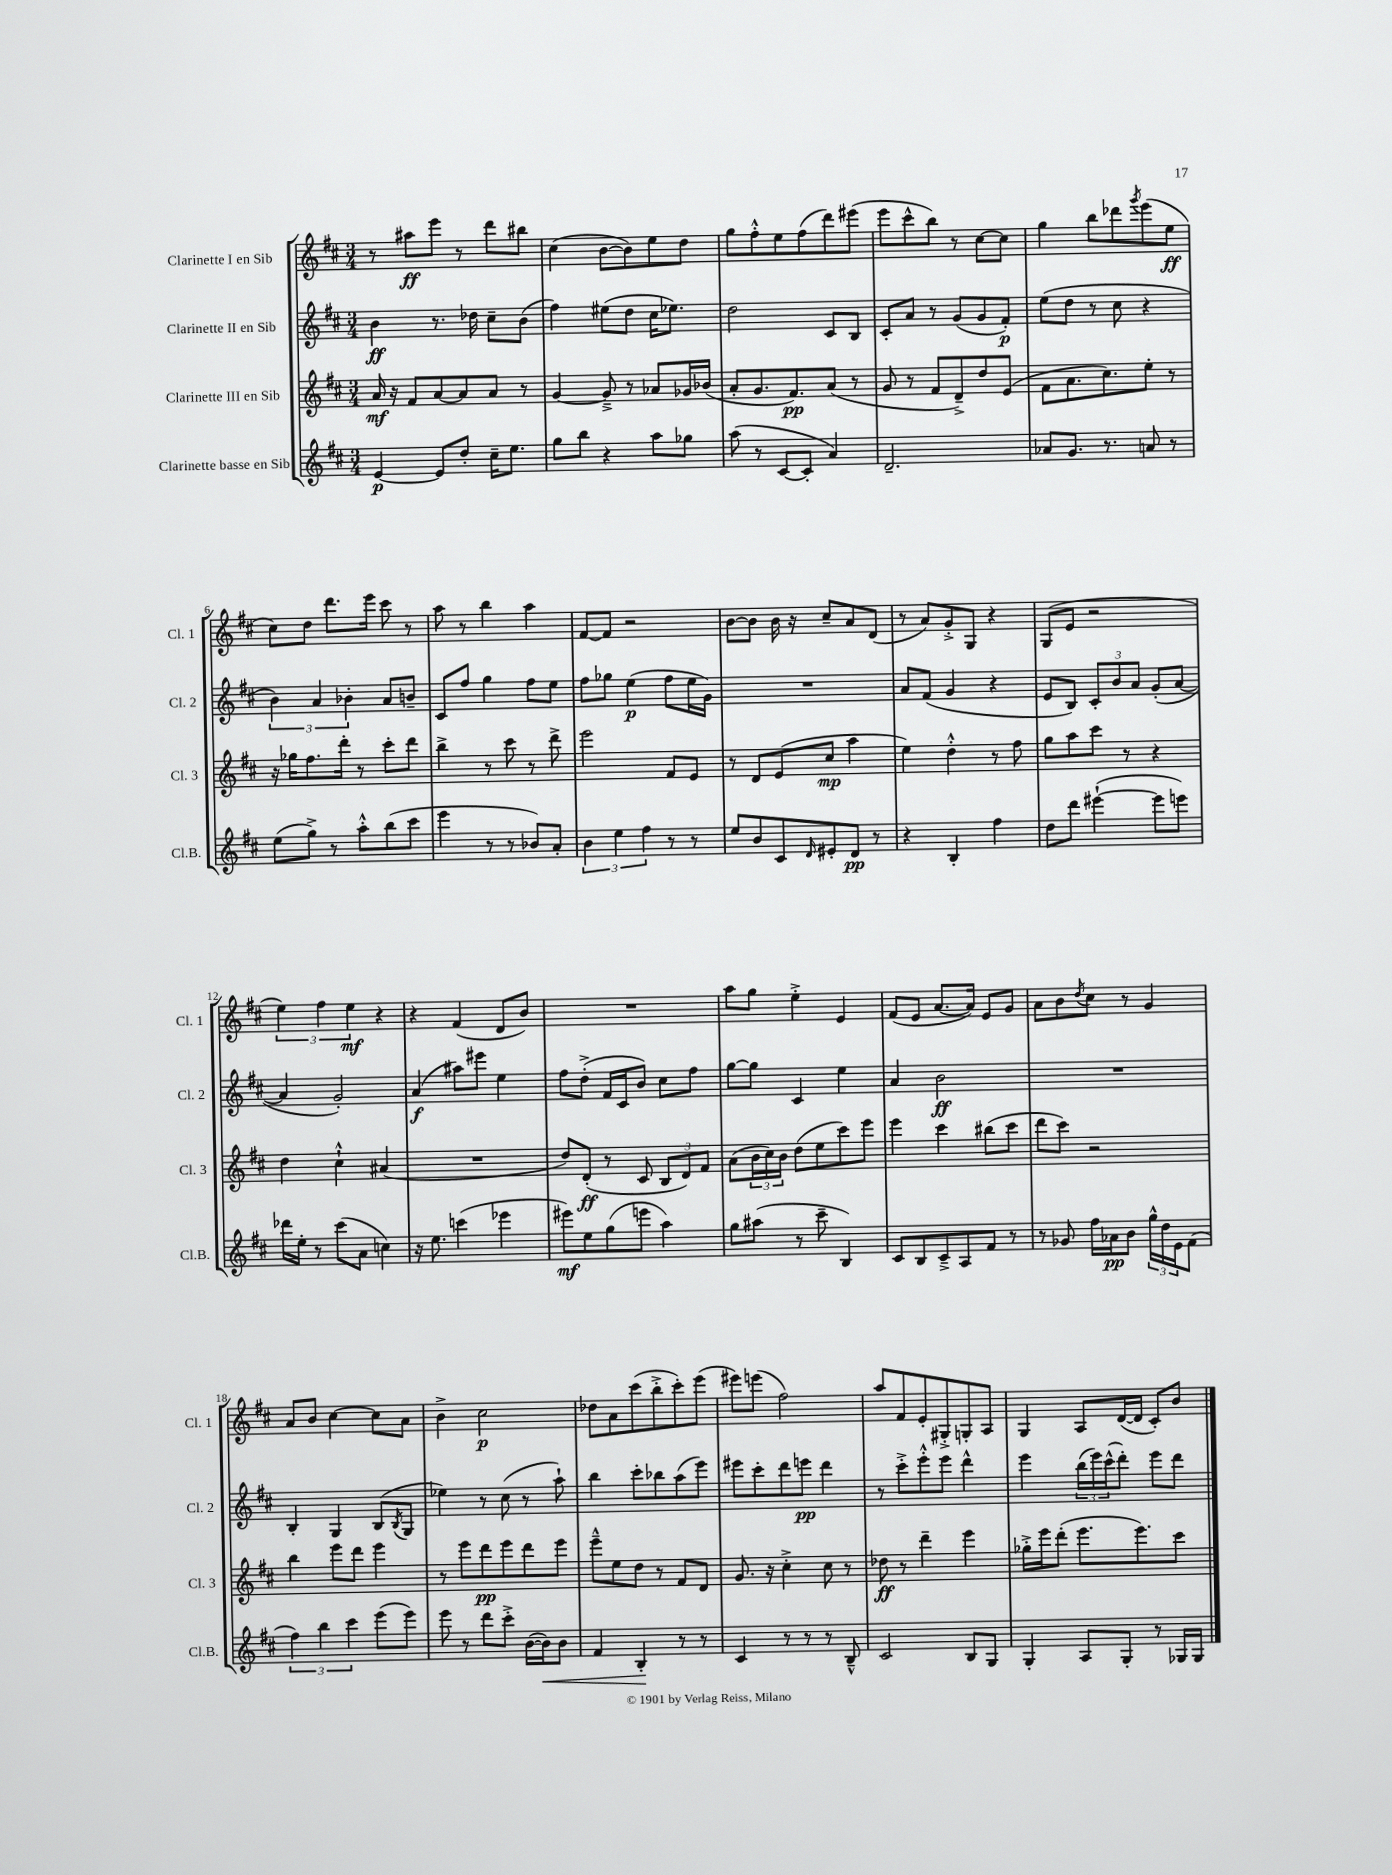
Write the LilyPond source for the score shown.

<<
\new StaffGroup <<
\new Staff = "s0" \with { instrumentName = "Clarinette I en Sib" shortInstrumentName = "Cl. 1" } {
    \clef treble \key d \major \numericTimeSignature \time 3/4
    r8 ais''8\ff e'''8 r8 d'''8 bis''8 |
    cis''4( b'8~ b'8) e''8 d''8 |
    g''8 fis''8-.-^ e''8 fis''8( d'''8) eis'''8( |
    e'''8 cis'''8-^ b''8) r8 cis''8~ cis''8 |
    g''4 b''8 des'''8 \acciaccatura { g'''8 } e'''8( e''8\ff |
    cis''8) d''8 d'''8. e'''16 cis'''8 r8 |
    a''8 r8 b''4 a''4 |
    fis'8~ fis'8 r2 |
    b'8~ b'8 b'16 r16 cis''8-- a'8 d'8( |
    r8 a'8) g'8-.-> g8 r4 |
    g8( e'8 r2 |
    \tuplet 3/2 { e''4) fis''4 e''4\mf } r4 |
    r4 fis'4( d'8 b'8) |
    R2. |
    a''8 g''8 e''4-.-> e'4 |
    fis'8( e'8 a'8.~ a'16) e'8 g'8 |
    a'8 b'8 \acciaccatura { d''8 } cis''8 r8 g'4 |
    a'8 b'8 cis''4~ cis''8 a'8 |
    b'4-> cis''2\p |
    des''8 a'8 cis'''8( b''8-.-> cis'''8-.) e'''8( |
    eis'''8) e'''8( fis''2) |
    a''8 fis'8 e'8-. gis8-.-> g8-. a8 |
    g4 a8 d'16~( d'16 cis'8-.) b'8 \bar "|." |
}
\new Staff = "s1" \with { instrumentName = "Clarinette II en Sib" shortInstrumentName = "Cl. 2" } {
    \clef treble \key d \major \numericTimeSignature \time 3/4
    b'4\ff r8. des''16 cis''8-- b'8( |
    fis''4) eis''8( d''8 cis''16 ees''8.) |
    d''2 cis'8 b8 |
    cis'8-. a'8 r8 g'8( g'8 fis'8-.\p) |
    e''8( d''8 r8 cis''8 r4 |
    \tuplet 3/2 { b'4) a'4 bes'4-. } a'8 b'8-- |
    cis'8 fis''8 g''4 fis''8 e''8 |
    fis''8 ges''8 e''4\p( fis''8 e''16 g'16) |
    R2. |
    a'8 fis'8( g'4 r4 |
    e'8 b8) \tuplet 3/2 { cis'8-. b'8 a'8 } g'8-.( a'8~ |
    a'4 g'2-.) |
    a'4\f( ais''8) eis'''8 e''4 |
    fis''8 d''8-.->( fis'16 cis'16 b'8) cis''8 fis''8 |
    g''8~ g''8 cis'4 e''4 |
    a'4 b'2\ff |
    R2. |
    b4-. g4 b8( \acciaccatura { b8 } g8 |
    ees''4) r8 cis''8( r8 a''8-!) |
    b''4 cis'''8-. bes''8 a''8( e'''8) |
    eis'''8 cis'''8-. d'''8 e'''8\pp d'''4 |
    r8 cis'''8-.-> e'''8-.-^ e'''8 d'''4-^ |
    e'''4 \tuplet 3/2 { b''16( e'''16) cis'''16-^( } d'''8-.) e'''8 d'''8 \bar "|." |
}
\new Staff = "s2" \with { instrumentName = "Clarinette III en Sib" shortInstrumentName = "Cl. 3" } {
    \clef treble \key d \major \numericTimeSignature \time 3/4
    a'16\mf r16 fis'8 a'8~ a'8 a'8 r8 |
    g'4~ g'8---> r8 aes'8 ges'16 bes'16( |
    a'8-. g'8. fis'8.\pp) a'8( r8 |
    g'8 r8 fis'8 d'8--->) d''8 e'8( |
    fis'8 a'8. cis''8.) e''8-. r8 |
    r16 ges''16 fis''8. d'''16-. r8 cis'''8-. d'''8 |
    b''4-> r8 cis'''8 r8 d'''8-> |
    e'''2 fis'8 e'8 |
    r8 d'8 e'8( cis''8\mp a''4 |
    e''4) d''4-.-^ r8 fis''8 |
    g''8 a''8 cis'''8 r8 r4 |
    d''4 cis''4-!-^ ais'4( |
    R2. |
    d''8) d'8-.\ff( r8 cis'8 \tuplet 3/2 { b8 d'8) fis'8 } |
    a'8( \tuplet 3/2 { b'16 cis''16) b'16 } d''8( e''8 cis'''8) e'''8 |
    e'''4 cis'''4 bis''8( cis'''8 |
    d'''8 cis'''8) r2 |
    b''4 e'''8 d'''8 e'''4 |
    r8 e'''8 d'''8\pp e'''8 d'''8 e'''8 |
    e'''8---^ e''8 d''8 r8 fis'8 d'8 |
    g'8. r16 cis''4-.-> cis''8 r8 |
    des''8\ff r8 d'''4-- e'''4 |
    ges''16-.-> e'''16 d'''8-.( e'''8. e'''8.) cis'''8 \bar "|." |
}
\new Staff = "s3" \with { instrumentName = "Clarinette basse en Sib" shortInstrumentName = "Cl.B." } {
    \clef treble \key d \major \numericTimeSignature \time 3/4
    e'4~\p e'8 d''8-. cis''16-- e''8. |
    g''8 b''8 r4 a''8 ges''8 |
    a''8( r8 cis'8~ cis'8-. a'4) |
    d'2.-- |
    aes'8 g'8. r8. a'8 r8 |
    e''8( g''8->) r8 a''8-.-^ b''8( cis'''8 |
    e'''4 r8 r8 bes'8) a'8-. |
    \tuplet 3/2 { b'4 e''4 fis''4 } r8 r8 |
    e''8 b'8 cis'8 \grace { d'16 } eis'8-. d'8\pp r8 |
    r4 b4-. fis''4 |
    d''8 d'''8 eis'''4~-!( eis'''8 e'''8) |
    des'''16 e''16-. r8 cis'''8( a'8 c''4) |
    r16 e''8. c'''4( ees'''4 |
    eis'''8\mf) e''8 g''8( e'''8 a''4) |
    g''8 ais''8( r8 cis'''8-- b4) |
    cis'8 b8 cis'8---> a8 fis'8 r8 |
    r8 ges'8 fis''16 aes'16\pp b'8 \tuplet 3/2 { g''16-^ d''16 e'16 } fis'8( |
    \tuplet 3/2 { fis''4) b''4 cis'''4 } e'''8( e'''8) |
    e'''8 r8 d'''8 cis'''8-.-> b'16~( b'16\<) b'8 |
    fis'4 b4-.\! r8 r8 |
    cis'4 r8 r8 r8 b8---^ |
    cis'2 b8 g8 |
    g4-. a8 g8-. r8 ges16 ges16 \bar "|." |
}
>>
>>
